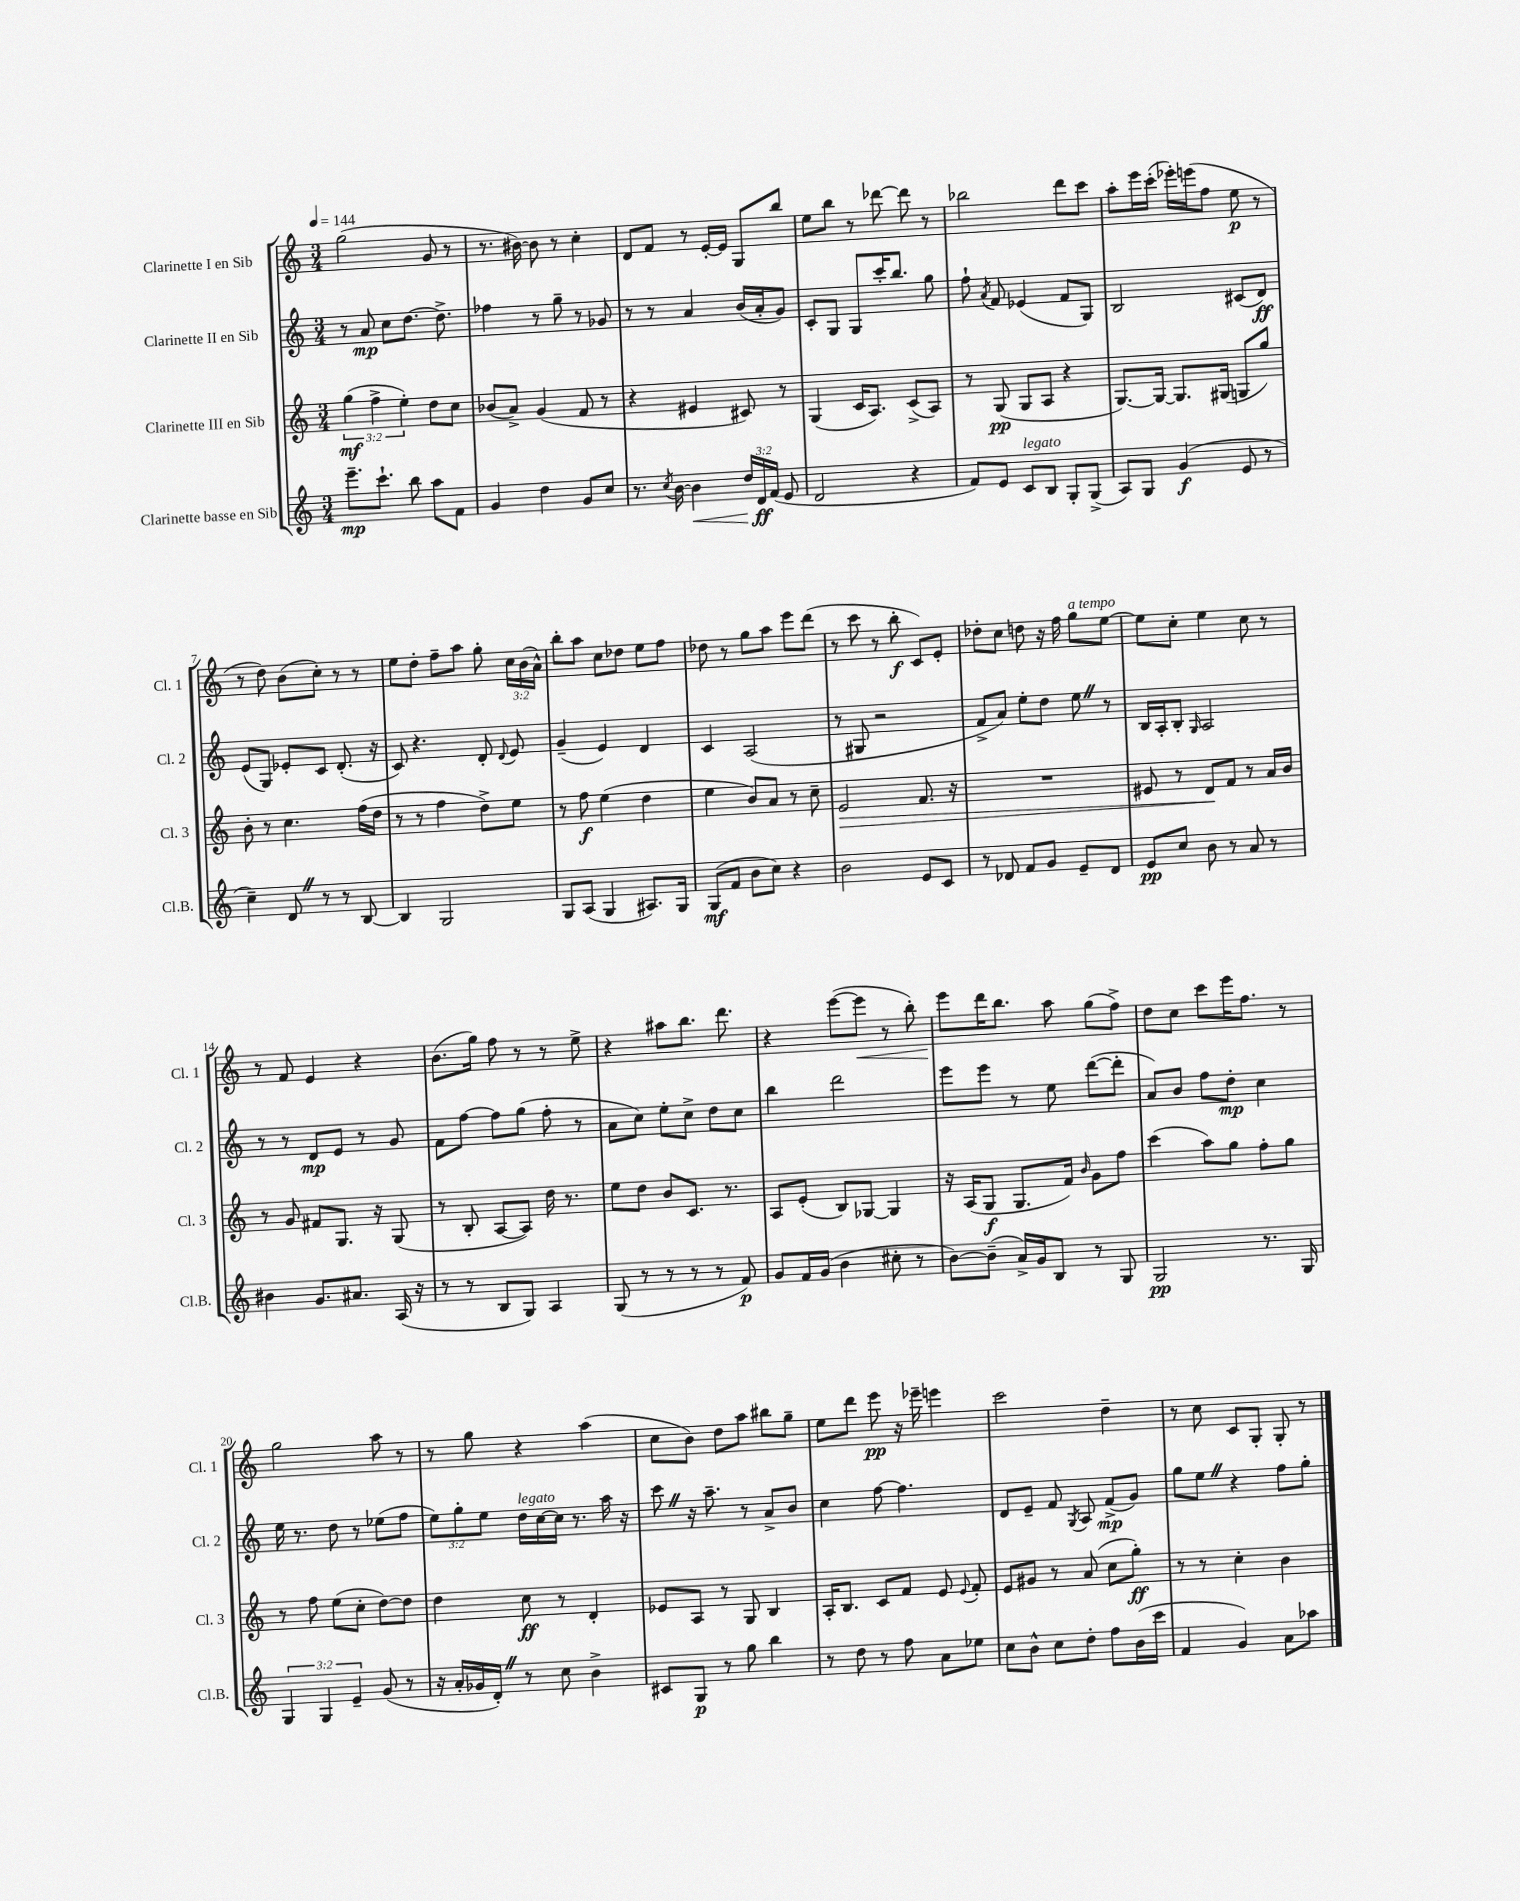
<<
\new StaffGroup <<
\new Staff = "s0" \with { instrumentName = "Clarinette I en Sib" shortInstrumentName = "Cl. 1" } {
    \clef treble \key c \major \numericTimeSignature \time 3/4 \override Staff.TupletNumber.text = #tuplet-number::calc-fraction-text \tempo 4 = 144
    \autoBeamOff g''2( g'8 r8 |
    r8. bis'16~) bis'8 r8 c''4-. |
    d'8[ f'8] r8 e'16[~-. e'16] g8[ b''8] |
    e''8[ b''8] r8 des'''8~ des'''8 r8 |
    bes''2 d'''8[ c'''8] |
    a''8[-. e'''16 c'''16]-.( ees'''16[-.) e'''16( f''8] e''8\p r8 |
    r8 d''8) b'8[( c''8]-.) r8 r8 |
    e''8[ d''8]-. f''8[-- a''8] g''8-. \tuplet 3/2 { c''16[ b'16( a'16]-^) } |
    b''8[-. a''8] c''8[ des''8] e''8[ f''8] |
    des''8 r8 g''8[ a''8] e'''8[ d'''8]( |
    r8 c'''8 r8 b''8-.\f c'8[) e'8]-. |
    des''8[-. c''8] d''8 r16 f''16 g''8[^\markup { \italic "a tempo" } e''8]~ |
    e''8[ c''8]-. e''4 c''8 r8 |
    r8 f'8 e'4 r4 |
    b'8.[( g''16]) f''8 r8 r8 e''8-> |
    r4 ais''8[ b''8.] d'''8. |
    r4 e'''8[~( e'''8]\< r8 b''8-.) |
    e'''8[\! d'''16 b''8.] a''8 g''8[( f''8]->) |
    d''8[ c''8] c'''8[ e'''16 f''8.] r8 |
    g''2 a''8 r8 |
    r8 g''8 r4 a''4( |
    c''8[ b'8]) d''8[ a''8] bis''8[ g''8]-- |
    e''8[ d'''8] e'''8\pp r16 ees'''16-- e'''4 |
    c'''2 d''4-- |
    r8 c''8 c'8[ g8]-. g8-. r8 \bar "|." |
}
\new Staff = "s1" \with { instrumentName = "Clarinette II en Sib" shortInstrumentName = "Cl. 2" } {
    \clef treble \key c \major \numericTimeSignature \time 3/4 \override Staff.TupletNumber.text = #tuplet-number::calc-fraction-text
    \autoBeamOff r8 a'8\mp c''8[ d''8.]~ d''8.-> |
    fes''4 r8 g''8-- r8 ges'8 |
    r8 r8 a'4 b'16[( a'16-. g'8]) |
    c'8[-. g8] g8[ c'''16-. b''8.] g''8 |
    f''8-! \acciaccatura { a'8 } f'8 ees'4( f'8[ g8]) |
    b2 cis'8[( d'8]\ff) |
    e'8[( g8]) ees'8[-. c'8] d'8.-.( r16 |
    c'8) r4. d'8-. \appoggiatura { d'8 } e'8 |
    g'4--( e'4) d'4 |
    c'4 a2( |
    r8 gis8 r2 |
    f'8[-> a'8]) e''8[-. d''8] e''8 \once \override BreathingSign.text = \markup { \musicglyph "scripts.caesura.straight" } \breathe r8 |
    b16[ a16-. b8]-. \grace { g16 } a2 |
    r8 r8 d'8[\mp e'8] r8 g'8 |
    f'8[ f''8]~ f''8[ g''8]( f''8-. r8 |
    a'8[ c''8]) e''8[-. c''8]-> d''8[ c''8] |
    b''4 d'''2 |
    e'''8[ e'''8] r8 e''8 d'''8[~( d'''8]-. |
    a'8[) b'8] f''8[ d''8]-.\mp c''4 |
    e''16 r8. d''8 r8 ees''8[( f''8] |
    \tuplet 3/2 { e''8[) g''8-. e''8] } d''16[^\markup { \italic "legato" } c''16~ c''16] r8. a''16 r16 |
    c'''8 \once \override BreathingSign.text = \markup { \musicglyph "scripts.caesura.straight" } \breathe r16 a''8.-- r8 a'8[-> b'8] |
    c''4 f''8~ f''4. |
    d'8[ e'8]-- f'8 \acciaccatura { g8 } a8 f'8[->\mp( g'8]) |
    g''8[ e''8] \once \override BreathingSign.text = \markup { \musicglyph "scripts.caesura.straight" } \breathe r4 f''8[ g''8]-. \bar "|." |
}
\new Staff = "s2" \with { instrumentName = "Clarinette III en Sib" shortInstrumentName = "Cl. 3" } {
    \clef treble \key c \major \numericTimeSignature \time 3/4 \override Staff.TupletNumber.text = #tuplet-number::calc-fraction-text
    \autoBeamOff \tuplet 3/2 { g''4\mf( f''4-> e''4-.) } d''8[ c''8] |
    bes'8[( a'8]->) g'4( f'8 r8 |
    r4 eis'4 cis'8) r8 |
    g4( c'16[ a8.]) c'8[->( a8]) |
    r8 g8\pp( g8[ a8] r4 |
    g8.[~) g16]~ g8.[ gis16]( g8[ g''8]) |
    b'8-. r8 c''4. f''16[( d''16] |
    r8 r8 f''4 d''8[->) e''8] |
    r8 f''8\f e''4( d''4 |
    e''4 b'8[) a'8] r8 c''8-- |
    e'2\> f'8. r16 |
    R2. |
    eis'8 r8 d'8[\! f'8] r8 a'16[ b'16] |
    r8 g'8 fis'8[ g8.] r16 g8( |
    r8 b8-. a8[~ a8]) d''16 r8. |
    e''8[ d''8] b'8[ c'8.] r8. |
    a8[ e'8]-.( b8[) ges8]~ ges4 |
    r16 a16[( g8]\f g8.[ f'16]) \grace { b'16 } g'8[ f''8] |
    c'''4( a''8[) g''8] f''8[-. g''8] |
    r8 f''8 e''8[( c''8]-. d''8[~) d''8] |
    d''4 c''8\ff r8 d'4-. |
    ees'8[ a8] r8 g8 b4 |
    a16[-. b8.] c'8[ f'8] e'8 \appoggiatura { e'8 } f'8-. |
    e'8[ gis'8] r8 a'8( c''8[ g''8]-.\ff) |
    r8 r8 c''4-. b'4 \bar "|." |
}
\new Staff = "s3" \with { instrumentName = "Clarinette basse en Sib" shortInstrumentName = "Cl.B." } {
    \clef treble \key c \major \numericTimeSignature \time 3/4 \override Staff.TupletNumber.text = #tuplet-number::calc-fraction-text
    \autoBeamOff e'''8.[--\mp c'''8.]-! b''8 a''8[ f'8] |
    g'4 d''4 g'8[ c''8] |
    r8. \acciaccatura { c''8 } b'16~ b'4\< \tuplet 3/2 { d''16[ d'16\ff\! f'16]( } e'8 |
    d'2 r4 |
    f'8[) e'8] c'8[^\markup { \italic "legato" } b8] g8[-. g8]->( |
    a8[) g8] g'4\f( e'8 r8 |
    c''4--) d'8 \once \override BreathingSign.text = \markup { \musicglyph "scripts.caesura.straight" } \breathe r8 r8 b8~ |
    b4 g2 |
    g8[ a8]( g4 ais8.[) g16] |
    g8[\mf( f'8] b'8[ c''8]) r4 |
    b'2 e'8[ c'8] |
    r8 des'8 f'8[ g'8] e'8[-- des'8] |
    e'8[\pp c''8] b'8 r8 a'8 r8 |
    bis'4 g'8.[ ais'8.] a16( r16 |
    r8 r8 b8[ g8]) a4 |
    g8( r8 r8 r8 r8 f'8\p) |
    g'8[ f'16 g'16]( b'4 cis''8-. r8 |
    b'8[~) b'8]--( a'16[->) g'16 b8] r8 g8 |
    g2\pp r8. g16 |
    \tuplet 3/2 { g4 g4 e'4-- } g'8( r8 |
    r16 a'16[-. ges'16 d'16]-.) \once \override BreathingSign.text = \markup { \musicglyph "scripts.caesura.straight" } \breathe r8 c''8 b'4-> |
    cis'8[ g8]\p r8 g''8 b''4 |
    r8 d''8 r8 f''8 a'8[ ees''8] |
    c''8[ b'8]-^ c''8[ d''8]-. f''8[ b'16( c'''16] |
    f'4 g'4) a'8[ aes''8] \bar "|." |
}
>>
>>
